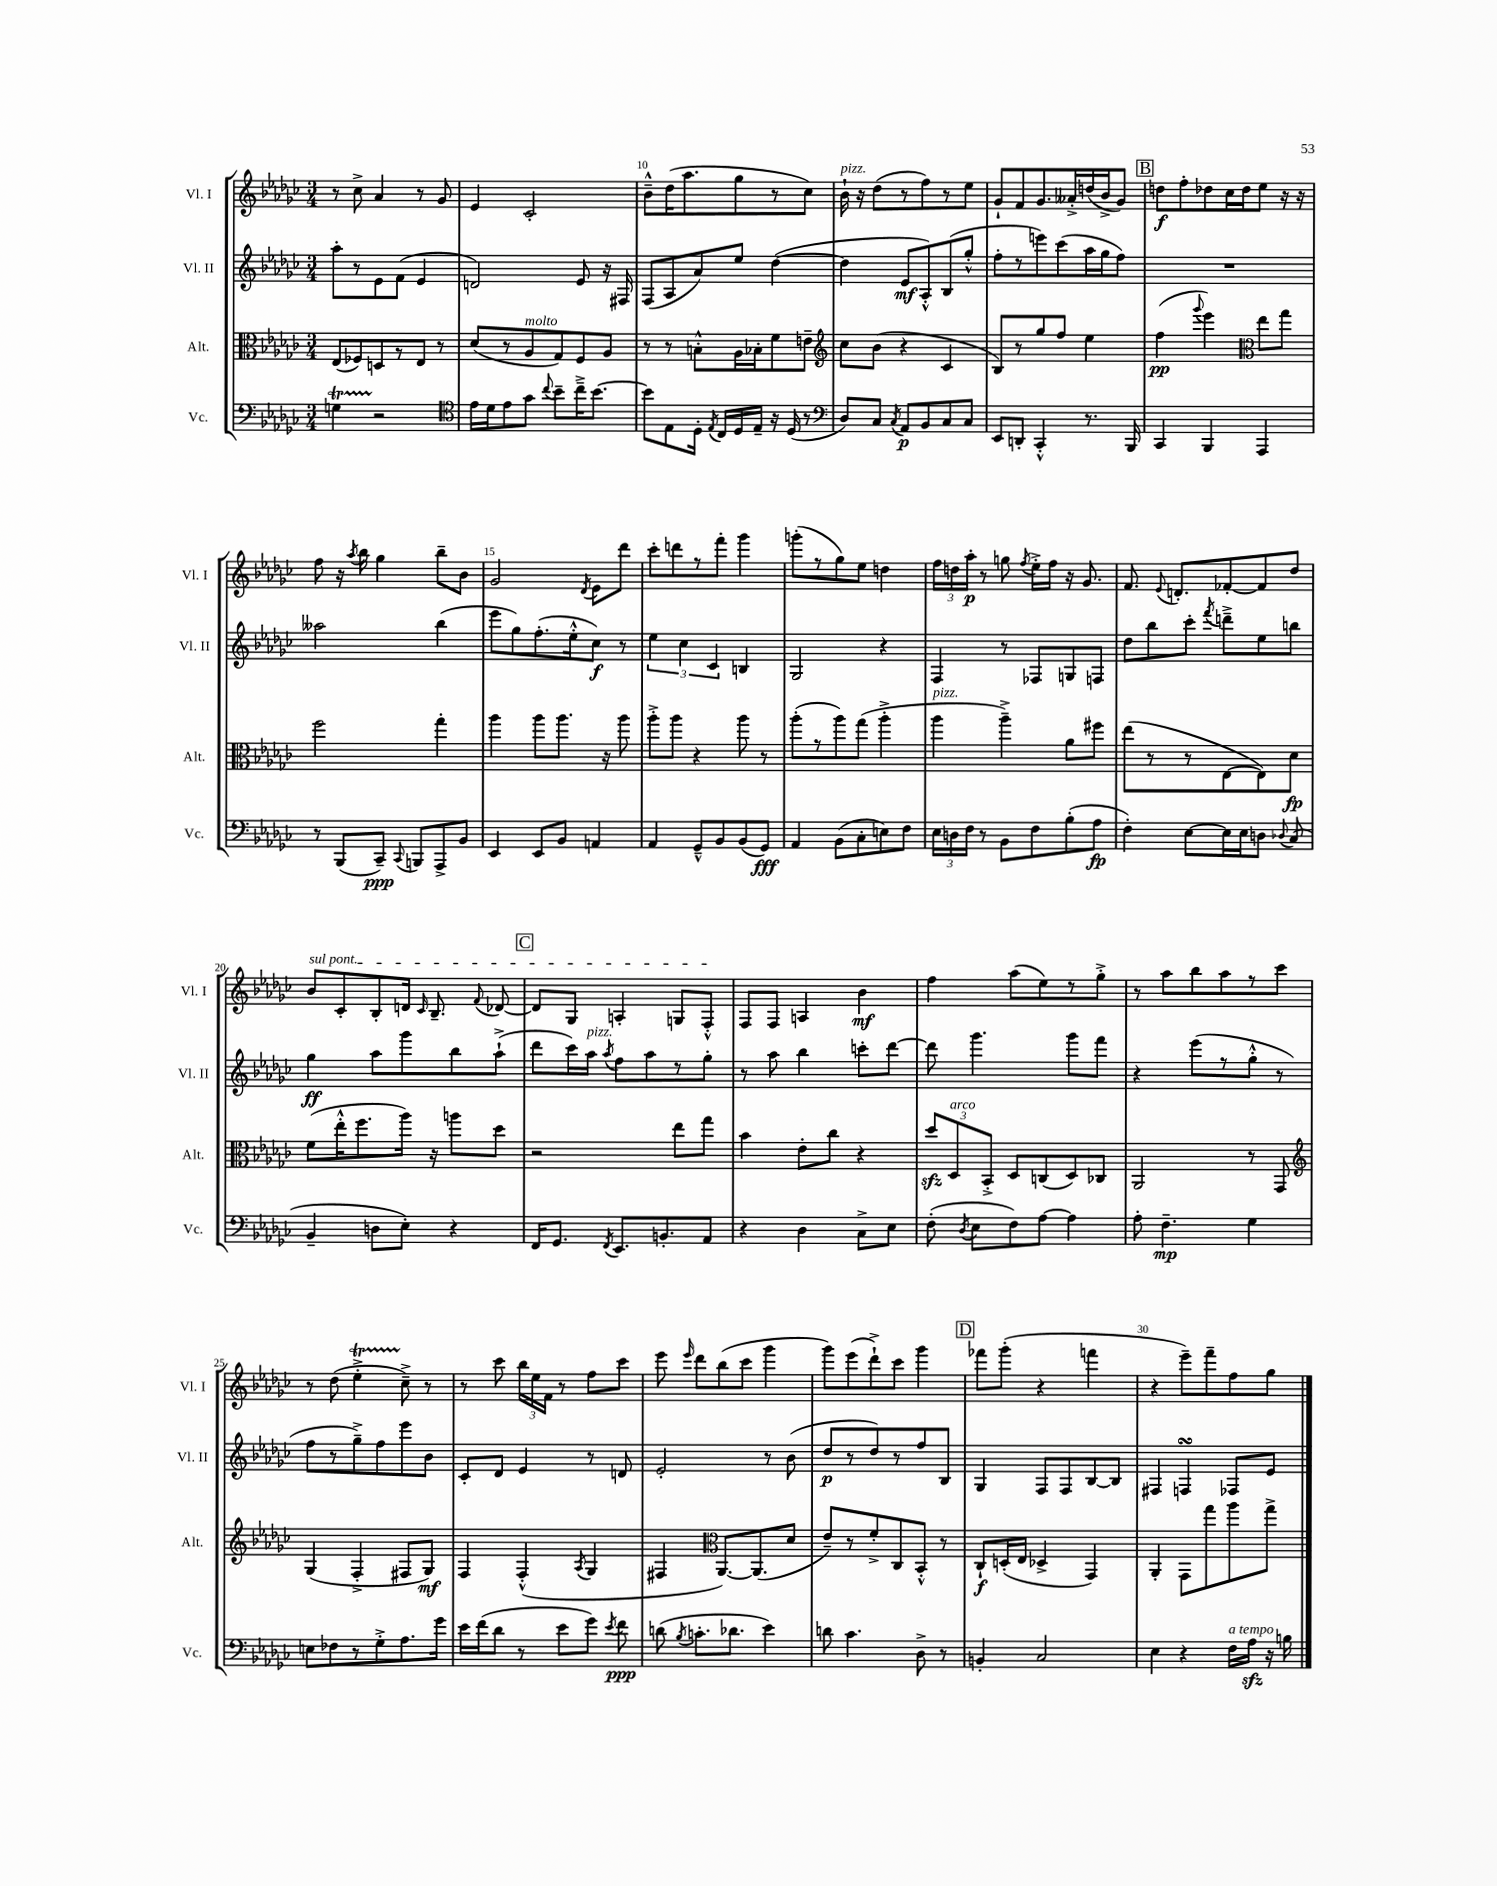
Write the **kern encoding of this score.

**kern	**kern	**kern	**kern
*staff4	*staff3	*staff2	*staff1
*clefF4	*clefC3	*clefG2	*clefG2
*k[b-e-a-d-g-c-]	*k[b-e-a-d-g-c-]	*k[b-e-a-d-g-c-]	*k[b-e-a-d-g-c-]
*M3/4	*M3/4	*M3/4	*M3/4
4G\	(8E-/L	8aa-'\L	8r
.	8F-/)	8r	8cc-^\
2r	8D/	8e-\	4a-/
.	8r	(8f\J	.
.	8E-/J	4e-/	8r
.	8r	.	8g-/
=	=	=	=
*clefC4	*	*	*
16e-\LL	(8d-/L	2d/)	4e-/
16d-\J	.	.	.
8e-\	8r	.	.
8g-\J	8A-/	.	2c-'/
8qqcc-/	.	.	.
8b-~\L	8G-/)	.	.
16cc-~^\K	8F/	8e-/	.
[8.b-\J	.	.	.
.	8A-/J	16r	.
.	.	16F#/	.
=	=	=	=
8b-\]L	8r	(8F/L	8b-~^^\L
8E-\	8r	8A-/	(16dd-\K
.	.	.	8.aa-\
16D-'\Jk	8B'^^\L	8a-/)	.
8qE-/	.	.	.
16C-/LL	.	.	.
16D-/	16A-\L	8ee-/J	8gg-\
16E-~/JJ	16B-'\J	.	.
16r	8f\	([4dd-\	8r
(16D-/	.	.	.
8r	8e~\J	.	8cc-\J)
=	=	=	=
*clefF4	*clefG2	*	*
8D-/L)	8cc-\L	4dd-\]	16b-`\
.	.	.	16r
8C-/J	(8b-\J	.	(8dd-\L
8qC-/	.	.	.
8AA-/L	4r	8e-/L	8r
8BB-/	.	8A-'^^/)	8ff\)
8C-/	4c-/	(8B-/	8r
8C-/J	.	8gg-'^^/J	8ee-\J
=	=	=	=
8EE-/L	8B-/L)	8ff'\L	8g-`/L
8DD'/J	8r	8r	8f/
4CC-'^^/	8gg-/	8eee\)	8.g-/
.	8ff/J	(8ccc-\	.
.	.	.	16a--'^/L
8.r	4ee-\	16aa-\L	(16dd/
.	.	16gg-\J	16b-^/J
.	.	8ff\J)	8g-/J)
16BBB-/	.	.	.
=	=	=	=
4CC-/	(4ff\	2.r	8dd\L
.	.	.	8ff'\
.	8qqggg-/	.	.
4BBB-/	4eee-\)	.	8dd-\
.	.	.	16cc-\L
.	.	.	16dd-\J
*	*clefC3	*	*
4AAA-/	8ee-\L	.	8ee-\J
.	8gg-\J	.	16r
.	.	.	16r
=	=	=	=
8r	2ff\	2aa--\	8ff\
(8BBB-/L	.	.	16r
.	.	.	8qaa-/
.	.	.	16bb-\
8CC-~/J)	.	.	4gg-\
8qqCC-/	.	.	.
8BBB/L	.	.	.
8AAA-^/	4gg-'\	(4bb-\	8bb-~\L
8BB-/J	.	.	8b-\J
=	=	=	=
4EE-/	4aa-\	8eee-\L	2g-/
.	.	8gg-\)	.
8EE-/L	8aa-\L	(8.ff'\	.
8BB-/J	8.aa-\J	.	.
.	.	16ee-'^^\k	.
.	.	.	8qd-/
4AA/	.	8cc-\J)	8e-\L
.	16r	.	.
.	8aa-\	8r	8ddd-\J
=	=	=	=
4AA-/	8aa-'^\L	6ee-\	8ccc-'\L
.	8aa-\J	.	8ddd\
.	.	6cc-\	.
8GG-~^^/L	4r	.	8r
.	.	6c-/	.
8BB-/	.	.	8fff'\J
(8BB-/	8aa-\	4B/	4ggg-\
8GG-/J)	8r	.	.
=	=	=	=
4AA-/	(8aa-'\L	2G-/	(8ggg'\L
.	8r	.	8r
(8BB-\L	8aa-\)	.	8gg-\)
8C-'\	(8gg-\J	.	8ee-\J
8E\)	4aa-'^\	4r	4dd\
8F\J	.	.	.
=	=	=	=
24E-\LL	4aa-\	4F/	24ff\LL
24D\	.	.	24dd\
24F\JJ	.	.	24aa-'\JJ
8r	.	.	8r
8BB-\L	4aa-~^\)	8r	8gg\
.	.	.	8qff/
8F\	.	8F-/L	16ee-'^\LL
.	.	.	16ff\JJ
(8B-'\	8a-\L	8G/	16r
.	.	.	8.g-/
8A-\J	8ff#\J	8F/J	.
=	=	=	=
4F'\)	(8ee-\L	8dd-\L	8.f/
.	8r	8bb-\	.
.	.	.	8qqe-/
.	.	.	8.d'/L
[8E-\L	8r	8ccc-'\J	.
.	.	8qfff/	.
16E-\]L	[8E-\	8ddd~^\L	[8f-'/
16E-\J	.	.	.
8D\J	8E-\])	8ee-\	8f-/]
8qqD-/	.	.	.
(8C-/	8d-\J	8bb\J	8dd-/J
=	=	=	=
4BB-~/	(8f\L	4gg-\	8b-/L
.	16ee-'^^\K	.	8c-'/
.	8.ff\	.	.
8D\L	.	8aa-\L	8B-'/
8E-'\J)	16aa-\Jk)	8ggg-\	16d/Jk
.	.	.	16qqc-/
.	16r	.	8.B-~/
4r	8aa\L	8bb-\	.
.	.	.	8qqf/
.	8dd-\J	(8aa-`^\J	[8d-/
=	=	=	=
16FF/LK	2r	8ddd-\L	8d-/]L
8.GG-/J	.	.	.
.	.	16ccc-\L)	8G-/J
.	.	16aa-\JJ	.
8qFF/	.	8qaa-/	.
8.EE-/L	.	8ff\L	4A'/
.	.	8aa-\	.
8.BB'/	.	.	.
.	8ee-\L	8r	8G/L
8AA-/J	8gg-\J	8gg-'\J	8F'^^/J
=	=	=	=
4r	4b-\	8r	8F/L
.	.	8aa-\	8F/J
4D-\	8e-'\L	4bb-\	4A/
.	8cc-\J	.	.
8C-^\L	4r	8ccc'\L	4b-\
8E-\J	.	[8ddd-\J	.
=	=	=	=
(8F'\	12dd-/L	8ddd-\]	4ff\
.	12D-/	.	.
8qD-/	.	.	.
8E-\L	.	4.ggg-\	.
.	12BB-'^/J	.	.
8F\)	8D-/L	.	(8aa-\L
[8A-\J	(8C/	.	8ee-\)
4A-\]	8D-/)	8ggg-\L	8r
.	8C-/J	8fff\J	8gg-'^\J
=	=	=	=
8A-'\	2AA-/	4r	8r
4.F~\	.	.	8aa-\L
.	.	(8eee-\L	8bb-\
.	.	8r	8aa-\
4G-\	8r	8gg-'^^\J	8r
.	8GG-/	8r	8ccc-\J
=	=	=	=
*	*clefG2	*	*
8E\L	(4G-/	8ff\L	8r
8F-\	.	8r	(8dd-\
8r	4F'^/	8gg-~^\)	4ee-'^\
8G-'^\	.	8ff\	.
8.A-\	8F#/L	8eee-\	8cc-~^\)
.	8G-/J)	8b-\J	8r
16g-\Jk	.	.	.
=	=	=	=
16e-\LL	4F/	8c-'/L	8r
(16f\J	.	.	.
8d-\J	.	8d-/J	8ccc-\
8r	(4F'^^/	4e-/	24bb-\LL
.	.	.	24ee-\
.	.	.	24f\JJ
8e-\L	.	.	8r
.	8qA-/	.	.
8g-\J)	4G-/	8r	8ff\L
8qe-/	.	.	.
8f\	.	8d/	8ccc-\J
=	=	=	=
(8d\	4F#/	2e-'/	8eee-\
8qB-/	.	.	16qqeee-/
8.c'\L	.	.	8ddd-\L
*	*clefC3	*	*
.	[8.AA-/L)	.	(8bb-\
8.d-\J	.	.	.
.	.	.	8ccc-\J
.	(8.AA-/]	.	.
4e-\)	.	8r	4ggg-\
.	8d-/J	(8b-\	.
=	=	=	=
8d\	8e-~/L)	8dd-/L	8ggg-\L)
4.c-\	8r	8r	(8eee-\
.	8f'^/	8dd-/)	8ddd-`^\)
.	8C-/	8r	8ccc-\J
8D-^\	8BB-'^^/J	8ff/	4ggg-\
8r	8r	8B-/J	.
=	=	=	=
4BB'/	8C-`/L	4G-/	8fff-\L
.	(16D'/L	.	(8ggg-'\J
.	16E-/JJ	.	.
2C-/	4D-^/	8F/L	4r
.	.	8F/	.
.	4GG-/)	[8B-/	4fff\
.	.	8B-/]J	.
=	=	=	=
4E-\	4AA-'/	4F#/	4r
4r	8GG-\L	4F/	8eee-~\L)
.	8gg-\	.	8fff~\
16F\LL	8aa-\	8F-/L	8ff\
16A-\JJ	.	.	.
16r	8gg-^\J	8e-/J	8gg-\J
16B\	.	.	.
==	==	==	==
*-	*-	*-	*-
